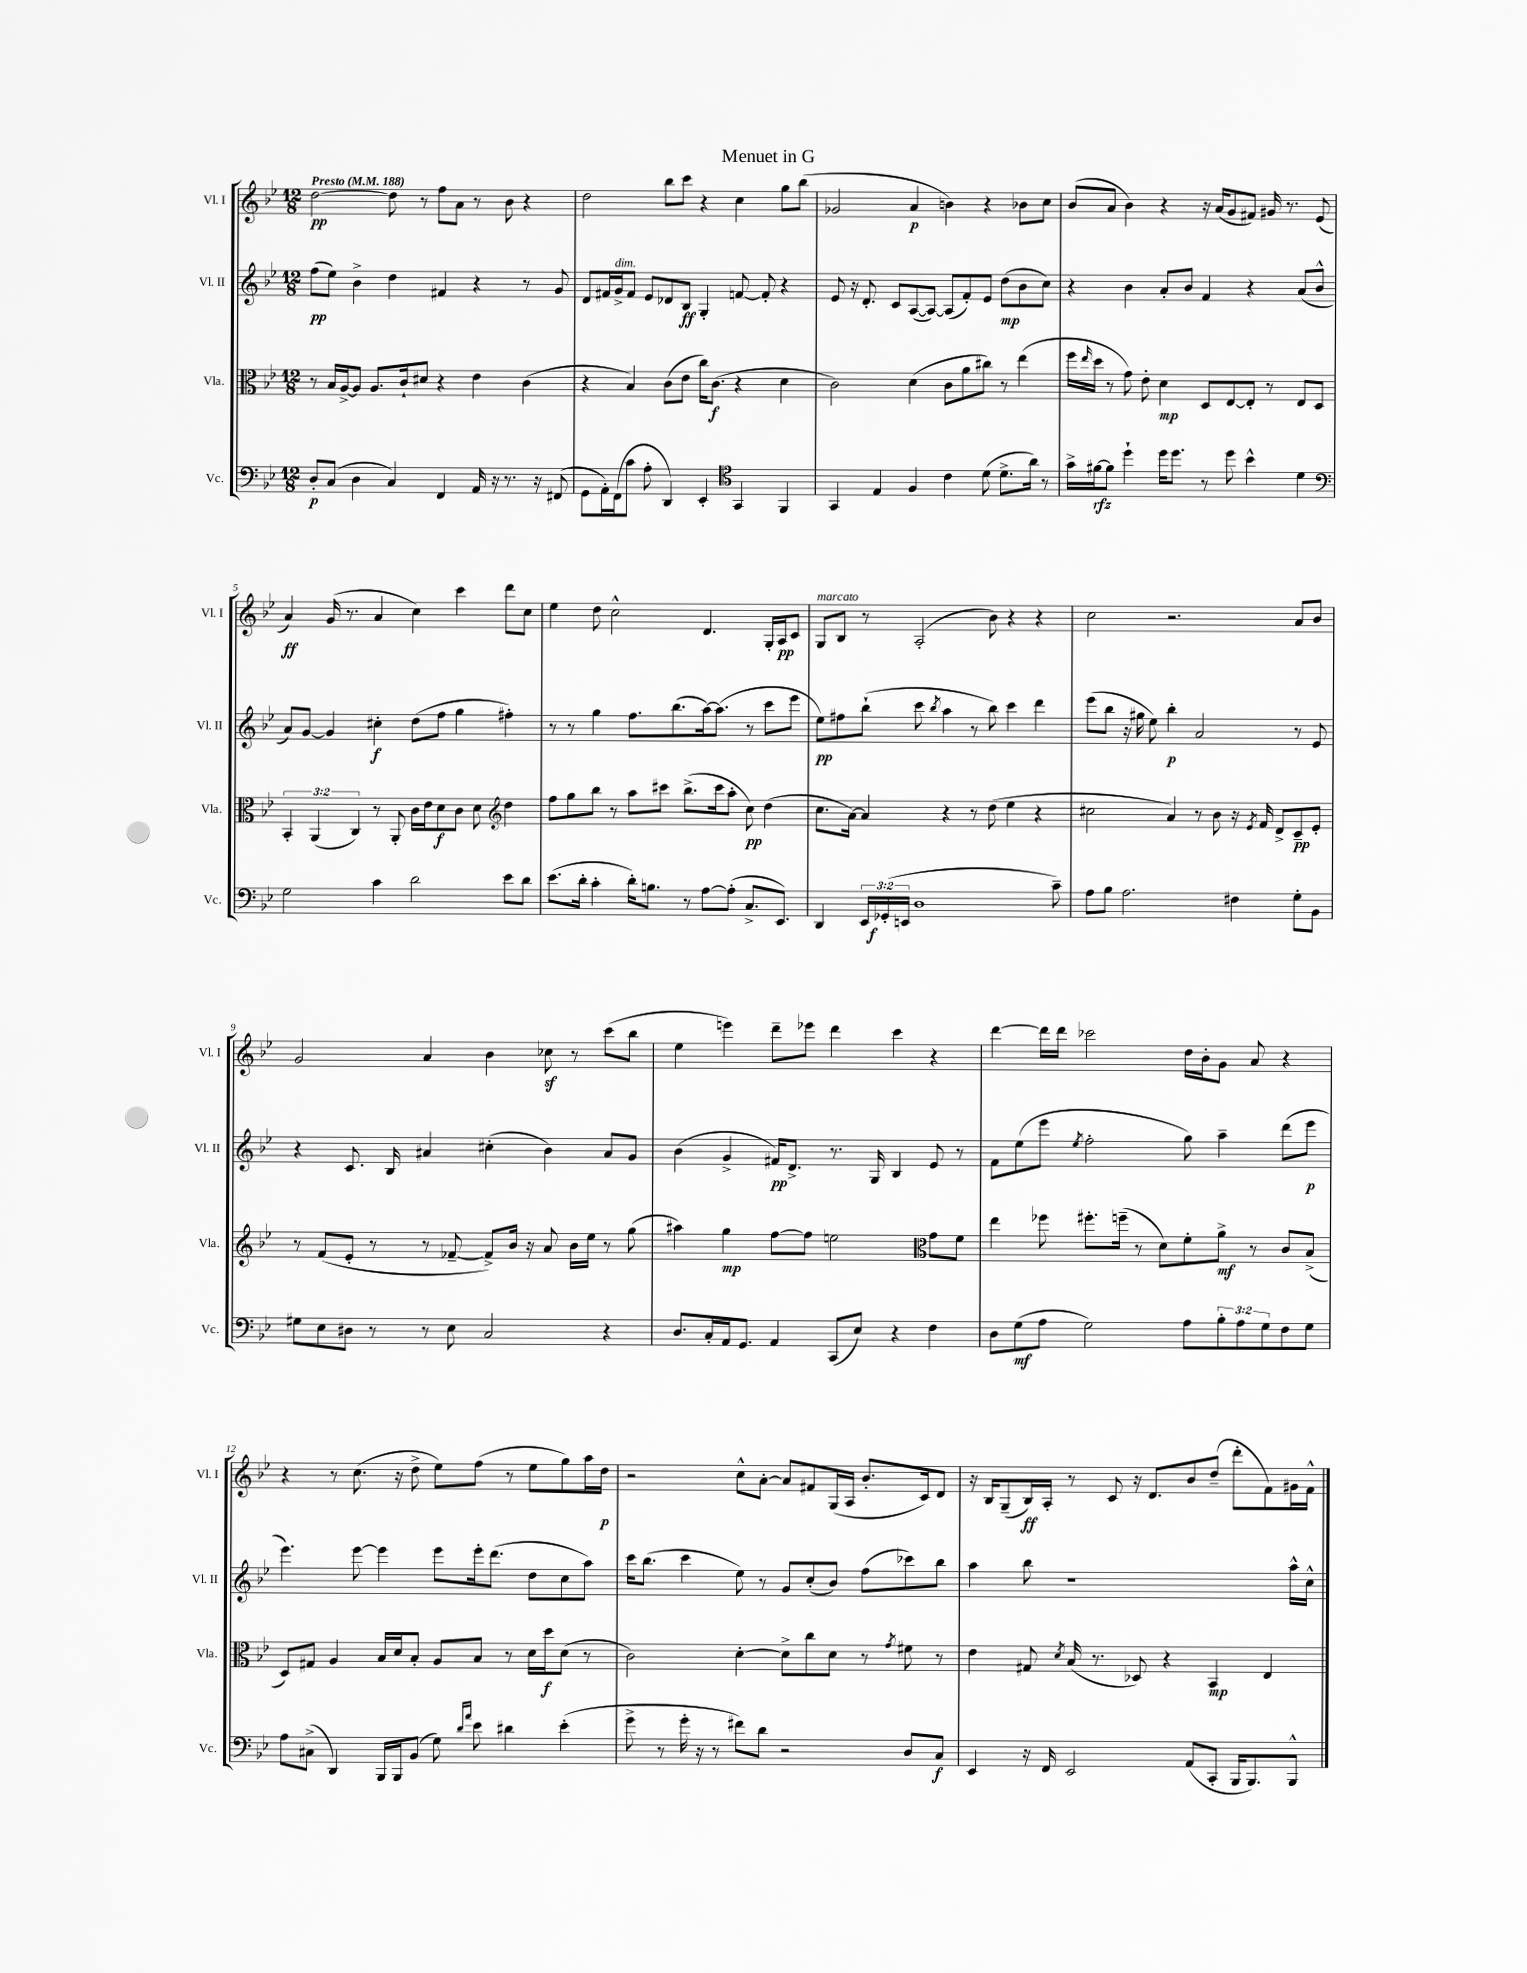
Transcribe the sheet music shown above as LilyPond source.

\header { title = "Menuet in G" }
<<
\new StaffGroup <<
\new Staff = "s0" \with { instrumentName = "Vl. I" shortInstrumentName = "Vl. I" } {
    \clef treble \key bes \major \numericTimeSignature \time 12/8 \tempo "Presto" 4 = 188
    d''2~\pp d''8 r8 f''8 a'8 r8 bes'8 r4 |
    d''2 bes''8 c'''8 r4 c''4 g''8 bes''8( |
    ges'2 a'4\p b'4) r4 bes'8 c''8 |
    bes'8( a'8 bes'4) r4 r16 a'16( g'8 fis'8) gis'16 r8. ees'8( |
    a'4\ff) g'16( r8. a'4 c''4) c'''4 d'''8 c''8 |
    ees''4 d''8 c''2-^ d'4. g16-. a16\pp c'8 |
    g8^\markup { \italic "marcato" } bes8 r8 a2-.( bes'8) r4 r4 |
    c''2 r2. a'8 bes'8 |
    g'2 a'4 bes'4 ces''8\sf r8 c'''8( bes''8 |
    ees''4 e'''4) d'''8-- ees'''8 d'''4 c'''4 r4 |
    d'''4~ d'''16 d'''16 ces'''2 d''16 bes'16-. g'8 a'8 r4 |
    r4 r8 c''8.( r16 d''8-> ees''8) f''8( r8 ees''8 g''8) a''16 d''16\p |
    r2 c''8-^ a'8~-. a'8 fis'8 g16( a16 bes'8.-. c'16) d'8 |
    r16 bes16 g8--( bes16\ff) a16-. r8 c'8 r16 d'8. bes'8 d''8--( d'''8-. f'8) gis'16 f'16-^ \bar "|." |
}
\new Staff = "s1" \with { instrumentName = "Vl. II" shortInstrumentName = "Vl. II" } {
    \clef treble \key bes \major \numericTimeSignature \time 12/8
    f''8\pp( ees''8) bes'4-> d''4 fis'4 r4 r8 g'8 |
    d'8 fis'16 g'16->^\markup { \italic "dim." } fis'8 ees'8 des'8 bes8\ff g4-. f'8~ f'8-. r4 |
    ees'8 r16 d'8.-. c'8 a8~( a8~) a8( f'8-.) ees'8 d''8\mp( bes'8 c''8) |
    r4 bes'4 a'8-. bes'8 f'4 r4 a'8( bes'8-^ |
    a'8) g'8~ g'4 cis''4-.\f d''8( f''8 g''4 fis''4-.) |
    r8 r8 g''4 f''8. bes''8.( a''16~) a''8.( r8 c'''8 ees'''8 |
    ees''8\pp) fis''8 bes''8-!( c'''8 \acciaccatura { bes''8 } a''4 r8 bes''8) c'''4 d'''4 |
    ees'''8( bes''8 r16 gis''16 ees''8) bes''4-.\p a'2 r8 ees'8 |
    r4 c'8. bes16 ais'4 cis''4-.( bes'4) ais'8 g'8 |
    bes'4( g'4-> fis'16\pp) d'8.-> r8. g16 bes4 ees'8 r8 |
    f'8 ees''8( ees'''8 \acciaccatura { ees''8 } f''2-. g''8) a''4-- d'''8( ees'''8\p |
    ees'''4.) ees'''8~ ees'''4 ees'''8 ees'''16-. d'''8.( d''8 c''8 a''8) |
    c'''16 bes''8.( c'''4 ees''8) r8 g'8 c''8-.( bes'8) f''8( ces'''8) bes''8 |
    a''4 bes''8 r1 a''16-^ c''16-^ \bar "|." |
}
\new Staff = "s2" \with { instrumentName = "Vla." shortInstrumentName = "Vla." } {
    \clef alto \key bes \major \numericTimeSignature \time 12/8 \override Staff.TupletNumber.text = #tuplet-number::calc-fraction-text
    r8 bes16 a16~-> a8 a8. c'16-! dis'8 r4 ees'4 c'4( |
    r4 bes4) c'8( ees'8 c''16) c'8.\f( r4 d'4 |
    c'2) d'4( c'8 a'8 cis''8) r8 ees''4( |
    f''16 \grace { ees''16 } d''16 r8 g'8) ees'8-. d'4\mp d8 ees8~ ees8-. r8 ees8 d8 |
    \tuplet 3/2 { bes,4-. a,4( c4) } r8 a,8-. c'16 ees'16 d'8\f c'8 d'8 \clef treble d''4 |
    f''8 g''8 bes''8 r8 a''8 cis'''8 bes''8.->( cis'''16 a''8-. c''8\pp) d''4( |
    c''8. a'16~) a'4 r4 r8 d''8( ees''4 r4 |
    cis''2 a'4) r8 bes'8 r16 \acciaccatura { ees'8 } f'16 d'8-> c'8--\pp ees'8-. |
    r8 f'8( ees'8-. r8 r8 fes'8~-- fes'8->) bes'16 r16 a'8 bes'16 ees''16 r8 g''8( |
    ais''4) g''4\mp f''8~ f''8 e''2 \clef alto g'8 f'8 |
    ees''4 fes''8 fis''8.-. f''16--( r8 d'8) f'8-. a'8->\mf r8 c'8 bes8->( |
    d8) gis8 a4 bes16 d'16 bes8-. a8 bes8 r8 d'16 d''16\f d'8( r8 |
    c'2) d'4~-. d'8-> c''8 d'8 r8 \acciaccatura { g'8 } fis'8 r8 |
    ees'4 gis8 \acciaccatura { d'8 } bes16( r8. des8) r4 bes,4\mp ees4 \bar "|." |
}
\new Staff = "s3" \with { instrumentName = "Vc." shortInstrumentName = "Vc." } {
    \clef bass \key bes \major \numericTimeSignature \time 12/8 \override Staff.TupletNumber.text = #tuplet-number::calc-fraction-text
    d8-.\p c8( d4 c4) f,4 a,16 r16 r8. r16 fis,8( |
    g,8 a,16-.) f,16( c'8 a8-. d,4) ees,4-. \clef tenor g,4 f,4 |
    g,4 ees4 f4 c'4 d'8( d'8.-> a'16) r8 |
    g'16-> fis'16~\rfz fis'8 d''4-! d''16 d''8. r8 d''8 bes'4-^ d'4 |
    \clef bass g2 c'4 d'2 ees'8 d'8 |
    ees'8.( d'16-. c'4-. d'16-.) b8. r8 a8~ a8-.( c8.-> ees,8.) |
    d,4 \tuplet 3/2 { ees,16 ges,16-.\f( e,16 } d1 c'8--) |
    a8 bes8 a2. fis4 g8-. bes,8 |
    gis8 ees8 dis8 r8 r8 ees8 c2 r4 |
    d8. c16-. a,16 g,8. a,4 c,8( ees8) r4 f4 |
    d8 g8\mf( a8 g2) a8 \tuplet 3/2 { bes8-. a8 g8 } f8 g8 |
    a8 cis8->( d,4) bes,,16 bes,,16 bes,8( g8) \grace { d'16 a'16 } ees'8 dis'4 ees'4-.( |
    g'8-> r8 g'16-. r16 r8 fis'8) d'8 r2 d8 c8\f |
    ees,4 r16 f,16 ees,2 a,8( c,8-. bes,,16 bes,,8.) bes,,8-^ \bar "|." |
}
>>
>>
